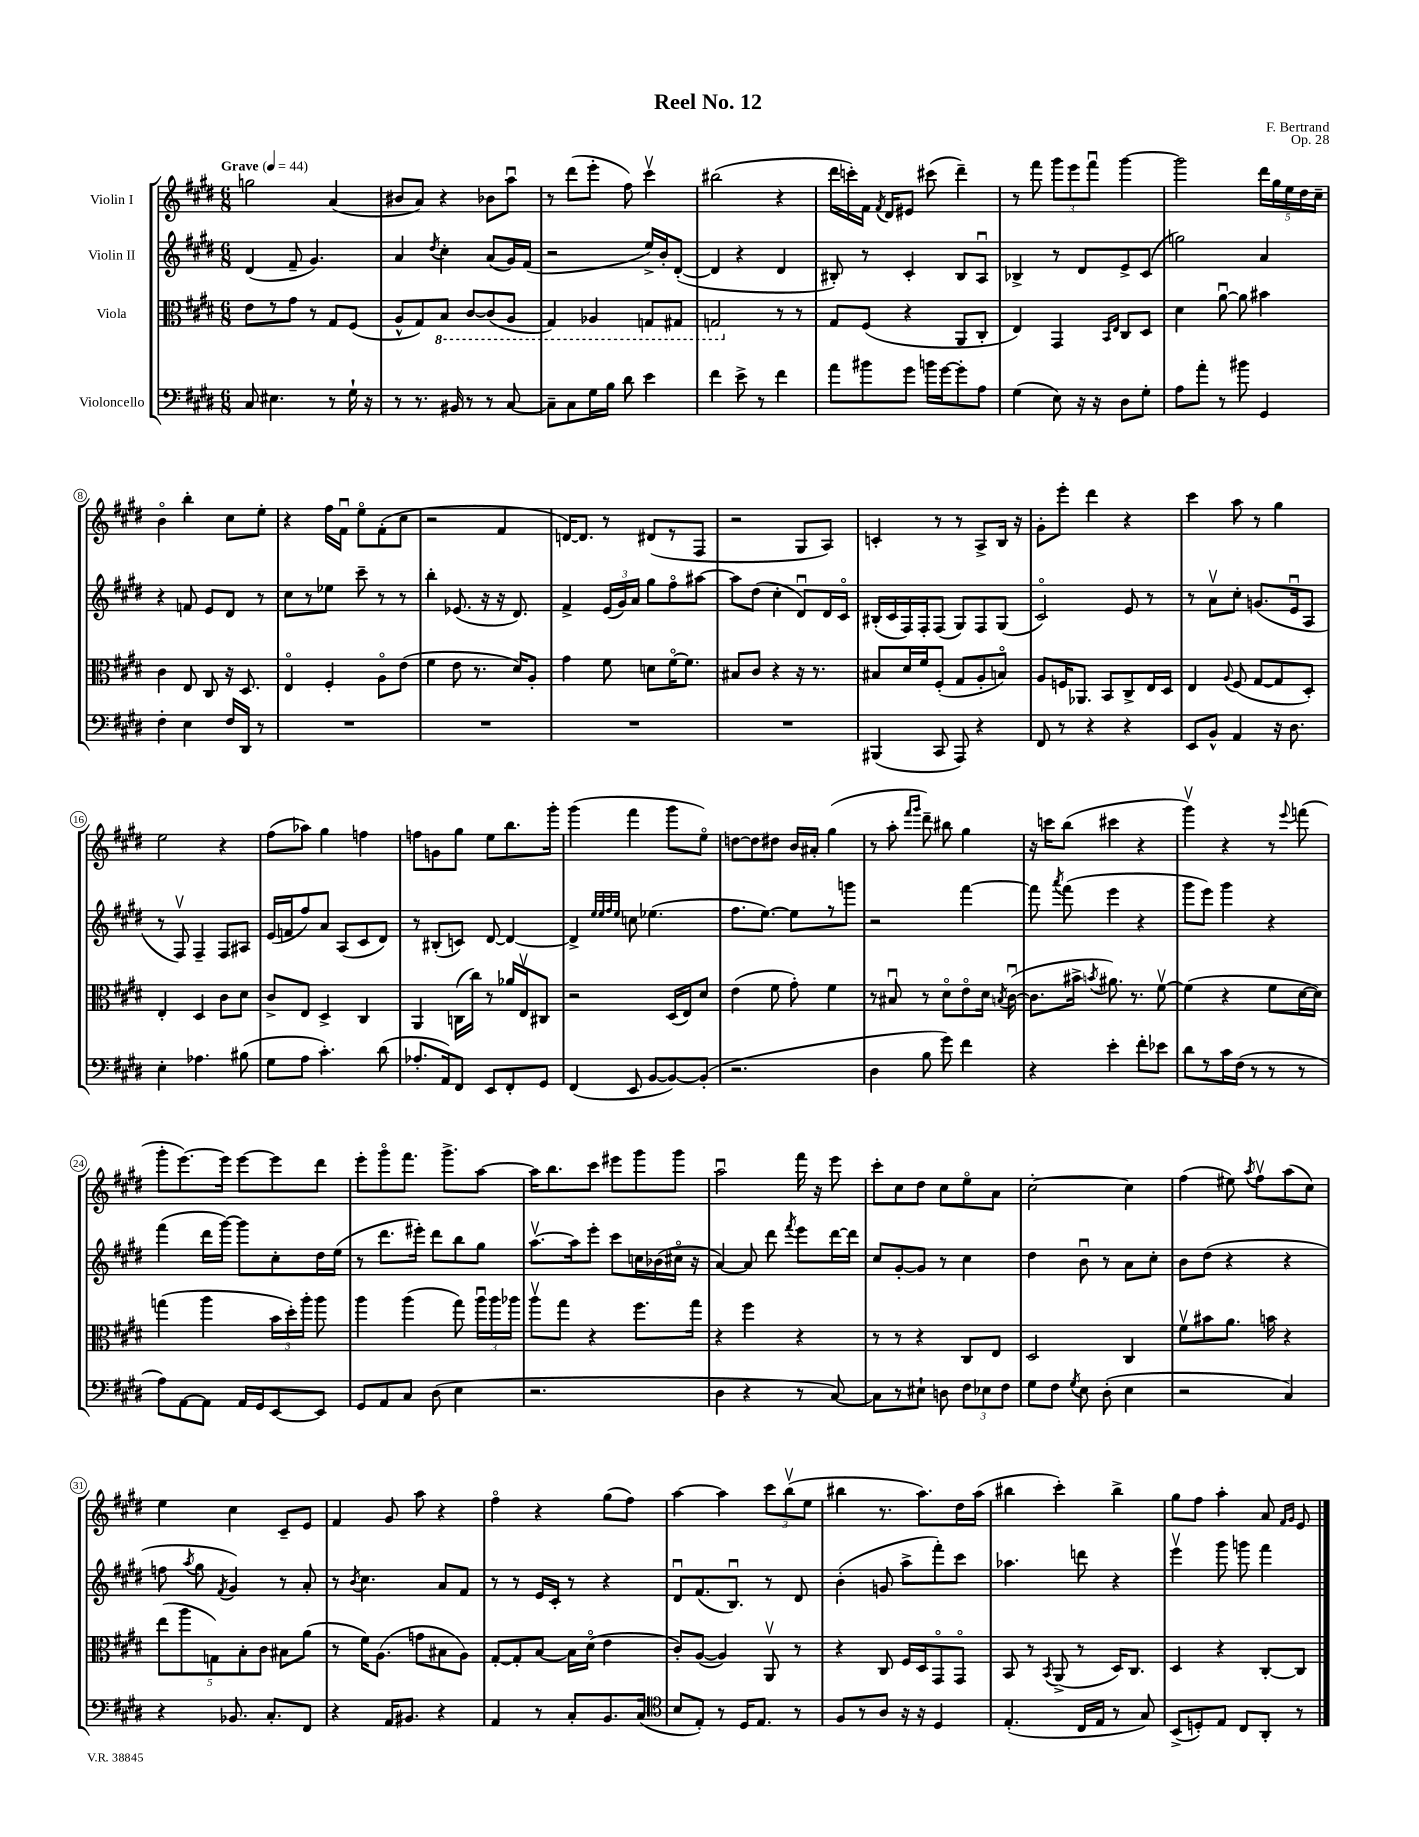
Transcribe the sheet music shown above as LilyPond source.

\header { title = "Reel No. 12" composer = "F. Bertrand" opus = "Op. 28" }
<<
\new StaffGroup <<
\new Staff = "s0" \with { instrumentName = "Violin I" } {
    \clef treble \key e \major \numericTimeSignature \time 6/8 \tempo "Grave" 4 = 44
    \autoBeamOff g''2 a'4( |
    bis'8[ a'8]) r4 bes'8[ a''8]\downbow |
    r8 dis'''8[( e'''8]-. fis''8) cis'''4\upbow |
    bis''2( r4 |
    dis'''16[ c'''16-.) fis'16] \acciaccatura { fis'8 } dis'16[ eis'8] cis'''8( dis'''4--) |
    r8 fis'''8 \tuplet 3/2 { gis'''8[ e'''8 fis'''8]\downbow } gis'''4~ |
    gis'''2 \tuplet 5/4 { dis'''16[ gis''16 e''16 dis''16 cis''16]-- } |
    b'4\flageolet b''4-. cis''8[ e''8]-. |
    r4 fis''16[ fis'16]\downbow e''8[\flageolet fis'8-.( cis''8] |
    r2 fis'4 |
    d'16[~) d'8.] r8 dis'8[( r8 fis8] |
    r2 gis8[ a8]) |
    c'4-. r8 r8 a8[-> b16] r16 |
    gis'8[-. e'''8]-. dis'''4 r4 |
    cis'''4 a''8 r8 gis''4 |
    e''2 r4 |
    fis''8[( aes''8]) gis''4 f''4 |
    f''8[ g'8 gis''8] e''8[ b''8. gis'''16]-. |
    gis'''4( fis'''4 gis'''8[ e''8]\flageolet) |
    d''8[~ d''8 dis''8] b'16[ ais'16]-. gis''4( |
    r8 a''8-. \grace { fis'''16[ gis'''16] } dis'''8--) bis''8 gis''4 |
    r16 c'''16[ b''8]( cis'''4 r4 |
    gis'''4\upbow) r4 r8 \appoggiatura { e'''8 } f'''8( |
    gis'''8[-. e'''8.~) e'''16] e'''8[~ e'''8 dis'''8] |
    e'''8[-. gis'''8\flageolet fis'''8.] gis'''8.[-> a''8]~ |
    a''16[ b''8. cis'''8] eis'''8[ gis'''8 gis'''8] |
    a''2\downbow fis'''16 r16 e'''8 |
    cis'''8[-. cis''8 dis''8] cis''8[ e''8\flageolet a'8] |
    cis''2~-. cis''4 |
    fis''4( eis''8) \acciaccatura { a''8 } fis''8[\upbow a''8( cis''8]) |
    e''4 cis''4 cis'8[-- e'8] |
    fis'4 gis'8 a''8 r4 |
    fis''4\flageolet r4 gis''8[( fis''8]) |
    a''4~ a''4 \tuplet 3/2 { cis'''8[ b''8\upbow( e''8] } |
    bis''4 r8. a''8.[) dis''16 a''16]( |
    bis''4 cis'''4-.) bis''4-> |
    gis''8[ fis''8] a''4-. a'8 \grace { fis'16[ gis'16] } e'8 \bar "|." |
}
\new Staff = "s1" \with { instrumentName = "Violin II" } {
    \clef treble \key e \major \numericTimeSignature \time 6/8
    \autoBeamOff dis'4( fis'8-- gis'4.) |
    a'4 \acciaccatura { dis''8 } cis''4-. a'8[( gis'16) fis'16]( |
    r2 e''16[->) b'16-. dis'8]~-.( |
    dis'4 r4 dis'4 |
    bis8-.) r8 cis'4-. bis8[ a8]\downbow |
    bes4-> r8 dis'8[ e'8-> cis'8]( |
    g''2) a'4 |
    r4 f'8 e'8[ dis'8] r8 |
    cis''8[ r8 ees''8] cis'''8-- r8 r8 |
    b''4-. ees'8.( r16 r16 dis'8.) |
    fis'4-> \tuplet 3/2 { e'16[( gis'16) a'16] } gis''8[ fis''8\flageolet ais''8]~ |
    ais''8[ dis''8]( cis''4-. dis'8[\downbow) dis'16 cis'16]\flageolet |
    bis16[-.( cis'16 fis16) fis16-. fis8]( gis8[) fis8 gis8]( |
    cis'2\flageolet) e'8 r8 |
    r8 a'8[\upbow cis''8]-. g'8.[( e'16\downbow a8] |
    r8 fis8\upbow) fis4-- fis8[ ais8] |
    e'16[( f'16 fis''8) a'8] a8[( cis'8 dis'8]) |
    r8 bis8[-.( c'8]) dis'8~ dis'4~ |
    dis'4-> \grace { e''32[ e''32 fis''32 e''32] } c''8 ees''4.( |
    fis''8.[ e''8.]~) e''8[ r8 g'''8] |
    r2 fis'''4~ |
    fis'''8 \acciaccatura { a'''8 } fis'''8( e'''4 r4 |
    gis'''8[ e'''8]) gis'''4 r4 |
    fis'''4( dis'''16[ gis'''16]~) gis'''8[ cis''8-. dis''16 e''16]( |
    r8 dis'''8.[ eis'''16]-.) dis'''8[ b''8 gis''8] |
    a''8.[~\upbow a''16 e'''8]-. cis'''8[ c''16 bes'16( cis''16]\flageolet r16 |
    a'4~) a'8 dis'''8 \acciaccatura { fis'''8 } e'''8[ dis'''16~ dis'''16] |
    cis''8[ gis'8~-. gis'8] r8 cis''4 |
    dis''4 b'8\downbow r8 a'8[ cis''8]-. |
    b'8[ dis''8]( r4 r4 |
    f''8 \acciaccatura { a''8 } gis''8 \acciaccatura { fis'8 } gis'4) r8 a'8-. |
    r8 \acciaccatura { b'8 } cis''4. a'8[ fis'8] |
    r8 r8 e'16[ cis'16]-. r8 r4 |
    dis'8[\downbow fis'8.( b8.]\downbow) r8 dis'8 |
    b'4-.( g'8 a''8[-> fis'''8-.) cis'''8] |
    aes''4. d'''8 r4 |
    e'''4\upbow gis'''8 g'''8 fis'''4 \bar "|." |
}
\new Staff = "s2" \with { instrumentName = "Viola" } {
    \clef alto \key e \major \numericTimeSignature \time 6/8
    \autoBeamOff e'8[ r8 gis'8] r8 gis8[ fis8]( |
    a8[-^ gis8) \ottava #-1 b,8] cis8[~ cis8( a,8] |
    gis,4) aes,4 g,8[ gis,8] |
    g,2 \ottava #0 r8 r8 |
    gis8[ fis8]( r4 a,8[ cis8]-. |
    e4) gis,4 \grace { b,16[ e16] } cis8[ dis8] |
    dis'4 a'8~\downbow a'8 bis'4 |
    cis'4 e8 cis8 r16 dis8. |
    e4\flageolet fis4-. a8[\flageolet e'8]( |
    fis'4 e'8 r8. dis'16[) a8]-. |
    gis'4 fis'8 d'8[ fis'16~\flageolet fis'8.] |
    bis8[ cis'8] r4 r16 r8. |
    bis8[ dis'16 fis'16 fis8]-.( gis8[ a8-. b8]\flageolet) |
    a8[ f16 aes,8.] b,8[ cis8-> e16 dis16] |
    e4 \appoggiatura { a8 } fis8( gis8[~ gis8 dis8]-.) |
    e4-. dis4 cis'8[ dis'8] |
    cis'8[-> e8] dis4-> cis4 |
    a,4 c16[( cis''16]) r8 aes'16[ e16\upbow cis8] |
    r2 dis16[( e16) dis'8] |
    e'4( fis'8 gis'8-.) fis'4 |
    r8 bis8\downbow r8 dis'8[\flageolet e'8\flageolet dis'16] \acciaccatura { b8 } cis'16~\downbow( |
    cis'8.[ bis'16]-> \acciaccatura { b'8 } ais'8.) r8. fis'8~\upbow |
    fis'4( r4 fis'8[ dis'16~ dis'16]) |
    g''4( a''4 \tuplet 3/2 { b'16[ dis''16-.) a''16]-. } a''8 |
    a''4 a''4( gis''8) \tuplet 3/2 { a''16[\downbow a''16 aes''16] } |
    a''8[\upbow gis''8] r4 fis''8.[ gis''16] |
    r4 fis''4 r4 |
    r8 r8 r4 cis8[ e8] |
    dis2 cis4 |
    fis'8[\upbow bis'8 a'8.] b'16 r4 |
    \tuplet 5/4 { e''8[( a''8 g8) b8-. cis'8] } bis8[ a'8]( |
    r8 fis'16[) a8.]( g'8[ bis8 a8]) |
    gis8[~-. gis8-. b8]~ b16[ dis'16]\flageolet( e'4 |
    cis'8[-.) a8]~( a4) a,8\upbow r8 |
    r4 cis8 fis16[ dis16 gis,8\flageolet gis,8]\flageolet |
    b,8 r8 \acciaccatura { b,8 } a,8->( r8 dis16[) cis8.] |
    dis4 r4 cis8[~-. cis8] \bar "|." |
}
\new Staff = "s3" \with { instrumentName = "Violoncello" } {
    \clef bass \key e \major \numericTimeSignature \time 6/8
    \autoBeamOff cis8 eis4. r8 gis16-! r16 |
    r8 r8. bis,16 r8 r8 cis8~ |
    cis8[-- cis8 gis16 b16] dis'8 e'4 |
    fis'4 e'8-> r8 fis'4 |
    a'8[ bis'8 gis'8] b'16[ gis'16~ gis'8-. a8] |
    gis4( e8) r16 r16 dis8[ gis8]-. |
    a8[ a'8]-. r8 bis'8 gis,4 |
    fis4-. e4 fis16[ dis,16] r8 |
    R2. |
    R2. |
    R2. |
    R2. |
    bis,,4( cis,8 a,,8) r4 |
    fis,8 r8 r4 r4 |
    e,8[ b,8]-^ a,4 r16 dis8. |
    e4-. aes4. bis8( |
    gis8[ a8] cis'4.-.) dis'8( |
    aes8.[-. a,16) fis,8] e,8[ fis,8-. gis,8] |
    fis,4( e,8 b,8[~ b,8~) b,8]-.( |
    r2. |
    dis4 b8 gis'8) fis'4 |
    r4 e'4-. fis'8[-. ees'8] |
    dis'8[ r8 cis'16 fis16]( r8 r8 r8 |
    a8[) a,8~ a,8] a,16[ gis,16 e,8~ e,8] |
    gis,8[ a,8 cis8] dis8( e4 |
    r2. |
    dis4 r4 r8 cis8~) |
    cis8[ r8 eis8]-! d8 \tuplet 3/2 { fis8[ ees8 fis8] } |
    gis8[ fis8] \acciaccatura { gis8 } e8 dis8-.( e4 |
    r2 cis4) |
    r4 bes,8. cis8.[-. fis,8] |
    r4 a,16[ bis,8.] r4 |
    a,4 r8 cis8[-. b,8. cis16]( |
    \clef tenor b8[ e8]-.) r8 dis16[ e8.] r8 |
    fis8[ r8 a8] r16 r16 dis4 |
    e4.-.( cis16[ e16] r8 gis8) |
    b,8[->( d8-.) e8] cis8[ a,8]-. r8 \bar "|." |
}
>>
>>
\layout { \context { \Score \override BarNumber.stencil = #(make-stencil-circler 0.1 0.3 ly:text-interface::print) } }
